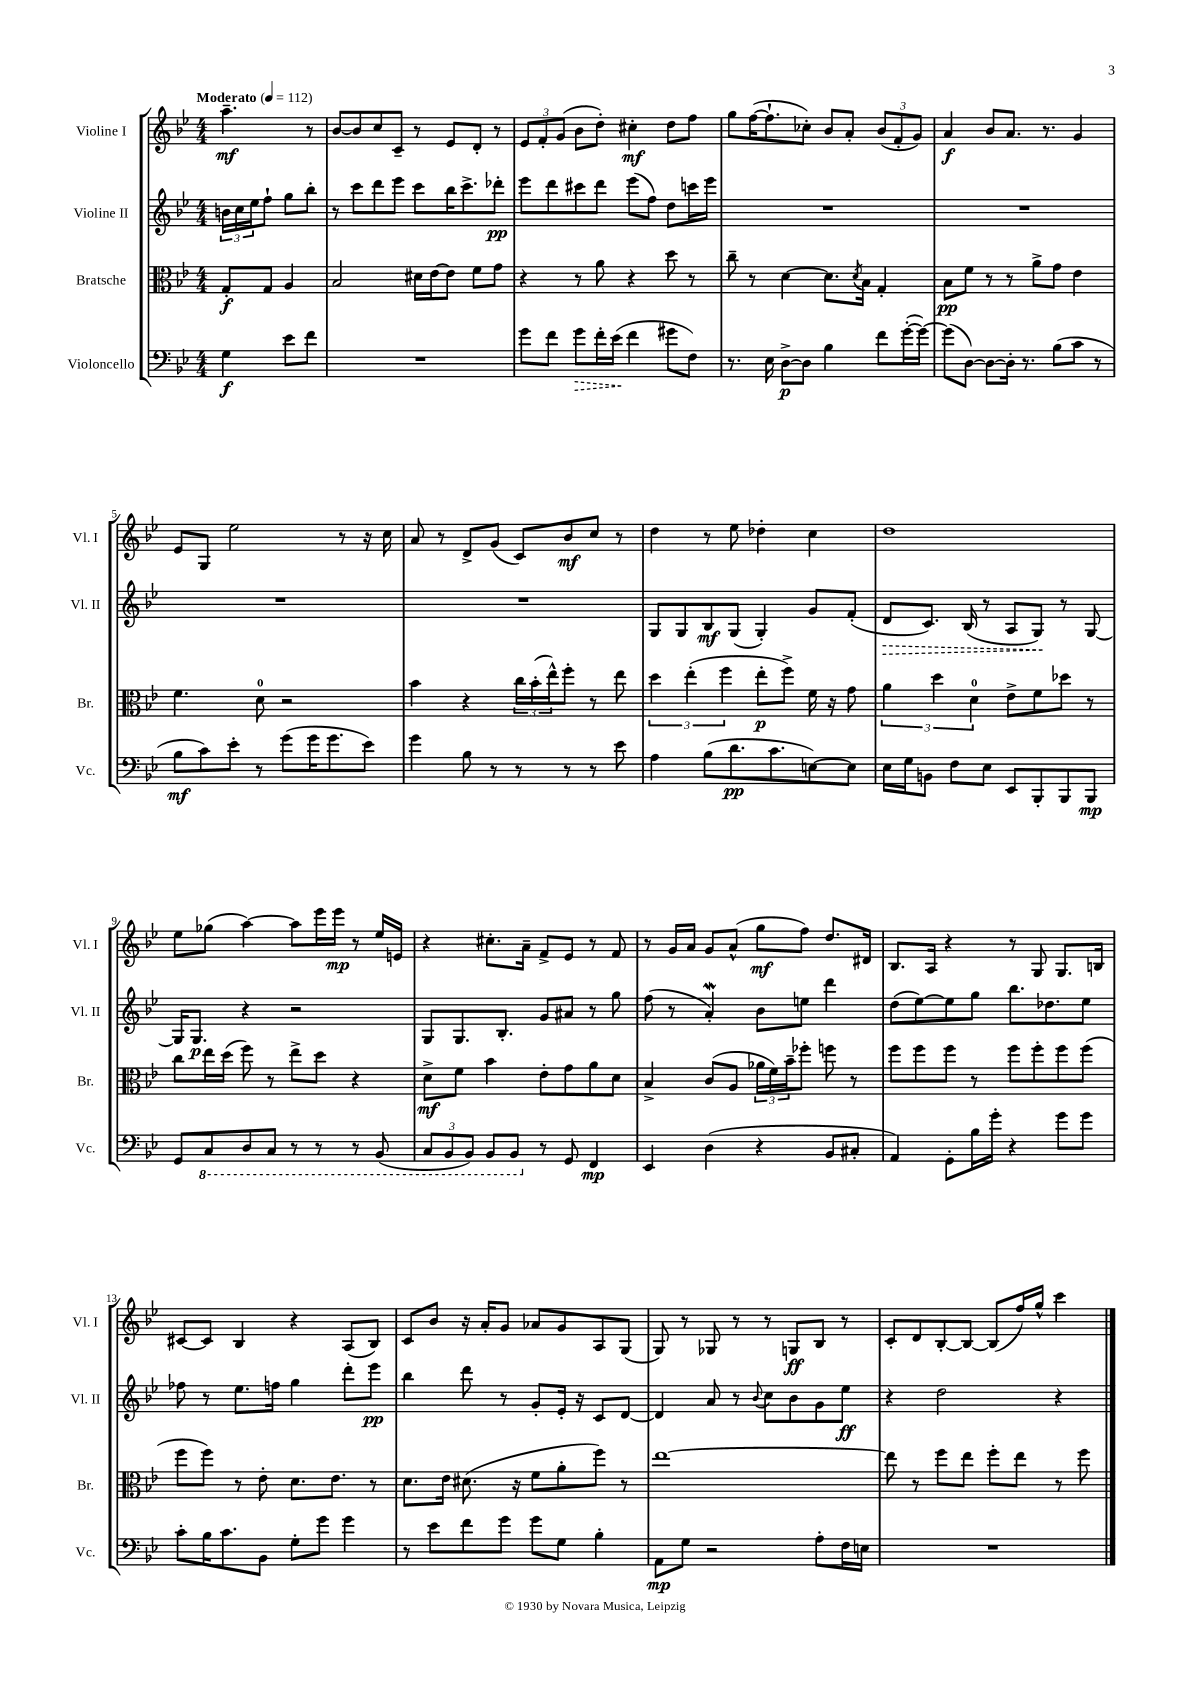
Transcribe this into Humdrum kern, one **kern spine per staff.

**kern	**dynam	**kern	**dynam	**kern	**dynam	**kern	**dynam
*part4	*part4	*part3	*part3	*part2	*part2	*part1	*part1
*staff4	*staff4	*staff3	*staff3	*staff2	*staff2	*staff1	*staff1
*I"Violoncello	*	*I"Bratsche	*	*I"Violine II	*	*I"Violine I	*
*I'Vc.	*	*I'Br.	*	*I'Vl. II	*	*I'Vl. I	*
*clefF4	*	*clefC3	*	*clefG2	*	*clefG2	*
*k[b-e-]	*	*k[b-e-]	*	*k[b-e-]	*	*k[b-e-]	*
*M4/4	*	*M4/4	*	*M4/4	*	*M4/4	*
*MM112	*	*MM112	*	*MM112	*	*MM112	*
=	=	=	=	=	=	=	=
!	!	!	!	!	!	!LO:TX:a:B:t=Moderato	!
4G\	f	8G'/L	f	24bn\LL	.	4.aa~\	mf
.	.	.	.	24cc\	.	.	.
.	.	.	.	24ee-\J	.	.	.
.	.	8G/J	.	8ff`\J	.	.	.
8e-\L	.	4A/	.	8gg\L	.	.	.
8f\J	.	.	.	8bb-'\J	.	8r	.
=1	=1	=1	=1	=1	=1	=1	=1
1r	.	2B-/	.	8r	.	[8b-/L	.
.	.	.	.	8ccc\L	.	8b-/]	.
.	.	.	.	8ddd\	.	8cc/	.
.	.	.	.	8eee-\J	.	8c~/J	.
.	.	16d#X\LL	.	8ccc\L	.	8r	.
.	.	[16e-\J	.	.	.	.	.
.	.	8e-\J]	.	16bb-\K	.	8e-/L	.
.	.	.	.	8.ccc^\	.	.	.
.	.	8f\L	.	.	.	8d'/J	.
.	.	8g\J	.	8ddd-X'\J	pp	8r	.
=2	=2	=2	=2	=2	=2	=2	=2
8g\L	.	4r	.	8eee-\L	.	12e-/L	.
.	.	.	.	.	.	12f'/	.
8f\J	.	.	.	8ddd\	.	.	.
.	.	.	.	.	.	(12g/J	.
!	!LO:HP:b	!	!	!	!	!	!
8g\L	>	8r	.	8ccc#X\	.	8b-\L	.
16f'\L	.	8a\	.	8ddd\J	.	8dd'\J)	.
(16e-\JJ	.	.	.	.	.	.	.
4f\	]	4r	.	(8eee-\L	.	4cc#X'\	mf
.	.	.	.	8ff\J)	.	.	.
8g#X\L	.	8dd\	.	8dd\L	.	8dd\L	.
8F\J)	.	8r	.	16cccn\L	.	8ff\J	.
.	.	.	.	16eee-\JJ	.	.	.
=3	=3	=3	=3	=3	=3	=3	=3
8.r	.	8cc~\	.	1r	.	8gg\L	.
.	.	8r	.	.	.	([16ff\K	.
16E-\	.	.	.	.	.	8.ff`\]	.
[8D^\L	p	[4d\	.	.	.	.	.
8D\J]	.	.	.	.	.	8cc-X'\J)	.
4B-\	.	8.d\L]	.	.	.	8b-/L	.
.	.	.	.	.	.	8a'/J	.
.	.	8qd/	.	.	.	.	.
.	.	16B-\Jk	.	.	.	.	.
8f\L	.	4G'/	.	.	.	(12b-/L	.
.	.	.	.	.	.	12f'/	.
([16g'\L	.	.	.	.	.	.	.
.	.	.	.	.	.	12g/J)	.
16g\JJ_)	.	.	.	.	.	.	.
=4	=4	=4	=4	=4	=4	=4	=4
(8g\L]	.	8B-\L	pp	1r	.	4a/	f
[8D\J)	.	8f\J	.	.	.	.	.
8D\L_	.	8r	.	.	.	8b-/L	.
16D'\Jk]	.	8r	.	.	.	8.a/J	.
8.r	.	.	.	.	.	.	.
.	.	8a^\L	.	.	.	.	.
.	.	.	.	.	.	8.r	.
(8B-\L	.	8g\J	.	.	.	.	.
8c\J	.	4e-\	.	.	.	4g/	.
8r	.	.	.	.	.	.	.
!!LO:LB:g=z
=5	=5	=5	=5	=5	=5	=5	=5
8B-\L	mf	4.f\	.	1r	.	8e-/L	.
8c\)	.	.	.	.	.	8G/J	.
8e-'\J	.	.	.	.	.	2ee-\	.
8r	.	8d\	.	.	.	.	.
(8g\L	.	2r	.	.	.	.	.
16g\K	.	.	.	.	.	.	.
8.g\	.	.	.	.	.	.	.
.	.	.	.	.	.	8r	.
8e-\J)	.	.	.	.	.	16r	.
.	.	.	.	.	.	16cc\	.
=6	=6	=6	=6	=6	=6	=6	=6
4g\	.	4b-\	.	1r	.	8a/	.
.	.	.	.	.	.	8r	.
8B-\	.	4r	.	.	.	8d^/L	.
8r	.	.	.	.	.	(8g/J	.
8r	.	24cc\LL	.	.	.	8c/L)	.
.	.	(24b-'\	.	.	.	.	.
.	.	24ee-^^\J)	.	.	.	.	.
8r	.	8ff'\J	.	.	.	8b-/	mf
8r	.	8r	.	.	.	8cc/J	.
8e-\	.	8ee-\	.	.	.	8r	.
=7	=7	=7	=7	=7	=7	=7	=7
4A\	.	6dd\	.	8G/L	.	4dd\	.
.	.	.	.	8G/	.	.	.
.	.	(6ee-'\	.	.	.	.	.
(8B-\L	.	.	.	8B-/	mf	8r	.
.	.	6ff\	.	.	.	.	.
8.d\	pp	.	.	(8G/J	.	8ee-\	.
.	.	8ee-'\L	p	4G'/)	.	4dd-X'\	.
8.c\	.	.	.	.	.	.	.
.	.	8ff^\J)	.	.	.	.	.
[8En\)	.	16f\	.	8g/L	.	4cc\	.
.	.	16r	.	.	.	.	.
8E\J]	.	8g\	.	(8f'/J	.	.	.
=8	=8	=8	=8	=8	=8	=8	=8
!	!	!	!	!	!LO:HP:b	!	!
16E-\LL	.	6a\	.	8d/L	>	1dd	.
16G\J	.	.	.	.	.	.	.
8BBn\J	.	.	.	8.c/J)	.	.	.
.	.	6dd\	.	.	.	.	.
8F\L	.	.	.	.	.	.	.
.	.	.	.	(16B-/	.	.	.
.	.	6d\	.	.	.	.	.
8E-\J	.	.	.	8r	.	.	.
8EE-/L	.	8e-^\L	.	8A/L	.	.	.
8BBB-'/	.	8f\	.	8G/J)	.	.	.
8BBB-/	.	8dd-X\J	.	8r	]	.	.
8BBB-/J	mp	8r	.	[8G/	.	.	.
!!LO:LB:g=z
=9	=9	=9	=9	=9	=9	=9	=9
8GG/L	.	8cc\L	.	16G/KL]	.	8ee-\L	.
.	.	.	.	8.G/J	p	.	.
*8ba	*	*	*	*	*	*	*
8CC/	.	16ee-\L	.	.	.	(8gg-X\J	.
.	.	(16dd\JJ	.	.	.	.	.
8DD/	.	8ff\)	.	4r	.	[4aa\)	.
8CC/J	.	8r	.	.	.	.	.
8r	.	8ee-^\L	.	2r	.	8aa\L]	.
8r	.	8dd\J	.	.	.	16eee-\L	.
.	.	.	.	.	.	16eee-\JJ	mp
8r	.	4r	.	.	.	8r	.
(8BBB-/	.	.	.	.	.	16ee-/LL	.
.	.	.	.	.	.	16en/JJ	.
=10	=10	=10	=10	=10	=10	=10	=10
12CC/L	.	8d^\L	mf	8G/L	.	4r	.
12BBB-/	.	.	.	.	.	.	.
.	.	8f\J	.	8.G/	.	.	.
12BBB-/J)	.	.	.	.	.	.	.
8BBB-/L	.	4b-\	.	.	.	8.cc#X'\L	.
.	.	.	.	8.B-'/J	.	.	.
8BBB-/J	.	.	.	.	.	.	.
.	.	.	.	.	.	16a~\Jk	.
*X8ba	*	*	*	*	*	*	*
8r	.	8e-'\L	.	8g/L	.	8f^/L	.
8GG/	.	8g\	.	8a#X/J	.	8e-/J	.
4FF/	mp	8a\	.	8r	.	8r	.
.	.	8d\J	.	8gg\	.	8f/	.
=11	=11	=11	=11	=11	=11	=11	=11
4EE-/	.	4B-^/	.	(8ff\	.	8r	.
.	.	.	.	8r	.	16g/LL	.
.	.	.	.	.	.	16a/JJ	.
(4D\	.	(8c/L	.	4aW'/)	.	8g/L	.
.	.	8A/J	.	.	.	(8a^^/J	.
4r	.	24a-X\LL	.	8b-\L	.	8gg\L	mf
.	.	24f\)	.	.	.	.	.
.	.	24b-~\J	.	.	.	.	.
.	.	8ff-X'\J	.	8een\J	.	8ff\J)	.
8BB-/L	.	8ffn\	.	4ddd\	.	8.dd/L	.
8C#X'/J	.	8r	.	.	.	.	.
.	.	.	.	.	.	16d#X/Jk	.
=12	=12	=12	=12	=12	=12	=12	=12
4AA/)	.	8ff\L	.	(8dd\L	.	8.B-/L	.
.	.	8ff\	.	[8ee-\)	.	.	.
.	.	.	.	.	.	16A/Jk	.
8GG'\L	.	8ff\J	.	8ee-\]	.	4r	.
16B-\L	.	8r	.	8gg\J	.	.	.
16g'\JJ	.	.	.	.	.	.	.
4r	.	8ff\L	.	8.bb-\L	.	8r	.
.	.	8ff'\	.	.	.	8G/	.
.	.	.	.	8.dd-X\	.	.	.
8g\L	.	8ff\	.	.	.	8.G/L	.
8g\J	.	(8ff\J	.	8ee-\J	.	.	.
.	.	.	.	.	.	16Bn/Jk	.
!!LO:LB:g=z
=13	=13	=13	=13	=13	=13	=13	=13
8c'\L	.	8ff\L	.	8ff-X\	.	[8c#X/L	.
16B-\K	.	8ff\J)	.	8r	.	8c#/J]	.
8.c\	.	.	.	.	.	.	.
.	.	8r	.	8.ee-\L	.	4B-/	.
8BB-\J	.	8e-'\	.	.	.	.	.
.	.	.	.	16ffn\Jk	.	.	.
8G'\L	.	8.d\L	.	4gg\	.	4r	.
8g\J	.	.	.	.	.	.	.
.	.	8.e-\J	.	.	.	.	.
4g\	.	.	.	8ddd'\L	.	(8A/L	.
.	.	8r	.	8eee-\J	pp	8B-/J)	.
=14	=14	=14	=14	=14	=14	=14	=14
8r	.	8.d\L	.	4bb-\	.	8c/L	.
8e-\L	.	.	.	.	.	8b-/J	.
.	.	16e-\Jk	.	.	.	.	.
8f\	.	(8.d#X\	.	8ddd\	.	16r	.
.	.	.	.	.	.	16a'/KL	.
8g\J	.	.	.	8r	.	8g/J	.
.	.	16r	.	.	.	.	.
8g\L	.	8f\L	.	8g'/L	.	8a-X/L	.
8G\J	.	8a'\	.	16e-'/Jk	.	8g/	.
.	.	.	.	16r	.	.	.
4B-'\	.	8ff\J)	.	8c/L	.	8A/	.
.	.	8r	.	[8d/J	.	(8G/J	.
=15	=15	=15	=15	=15	=15	=15	=15
8AA\L	mp	[1ee-	.	4d/]	.	8G/)	.
8G\J	.	.	.	.	.	8r	.
2r	.	.	.	8a/	.	8G-X/	.
.	.	.	.	8r	.	8r	.
.	.	.	.	8qqb-/	.	.	.
.	.	.	.	8cc\L	.	8r	.
.	.	.	.	8b-\	.	8Gn/L	ff
8A'\L	.	.	.	8g\	.	8B-/J	.
16F\L	.	.	.	8ee-\J	ff	8r	.
16En\JJ	.	.	.	.	.	.	.
=16	=16	=16	=16	=16	=16	=16	=16
1r	.	8ee-\]	.	4r	.	8c'/L	.
.	.	8r	.	.	.	8d/	.
.	.	8ff\L	.	2dd\	.	[8B-'/	.
.	.	8ee-\J	.	.	.	8B-/J_	.
.	.	8ff'\L	.	.	.	(8B-/L]	.
.	.	8ee-\J	.	.	.	16ff/L)	.
.	.	.	.	.	.	16gg^^/JJ	.
.	.	8r	.	4r	.	4ccc\	.
.	.	8ff\	.	.	.	.	.
==	==	==	==	==	==	==	==
*-	*-	*-	*-	*-	*-	*-	*-
